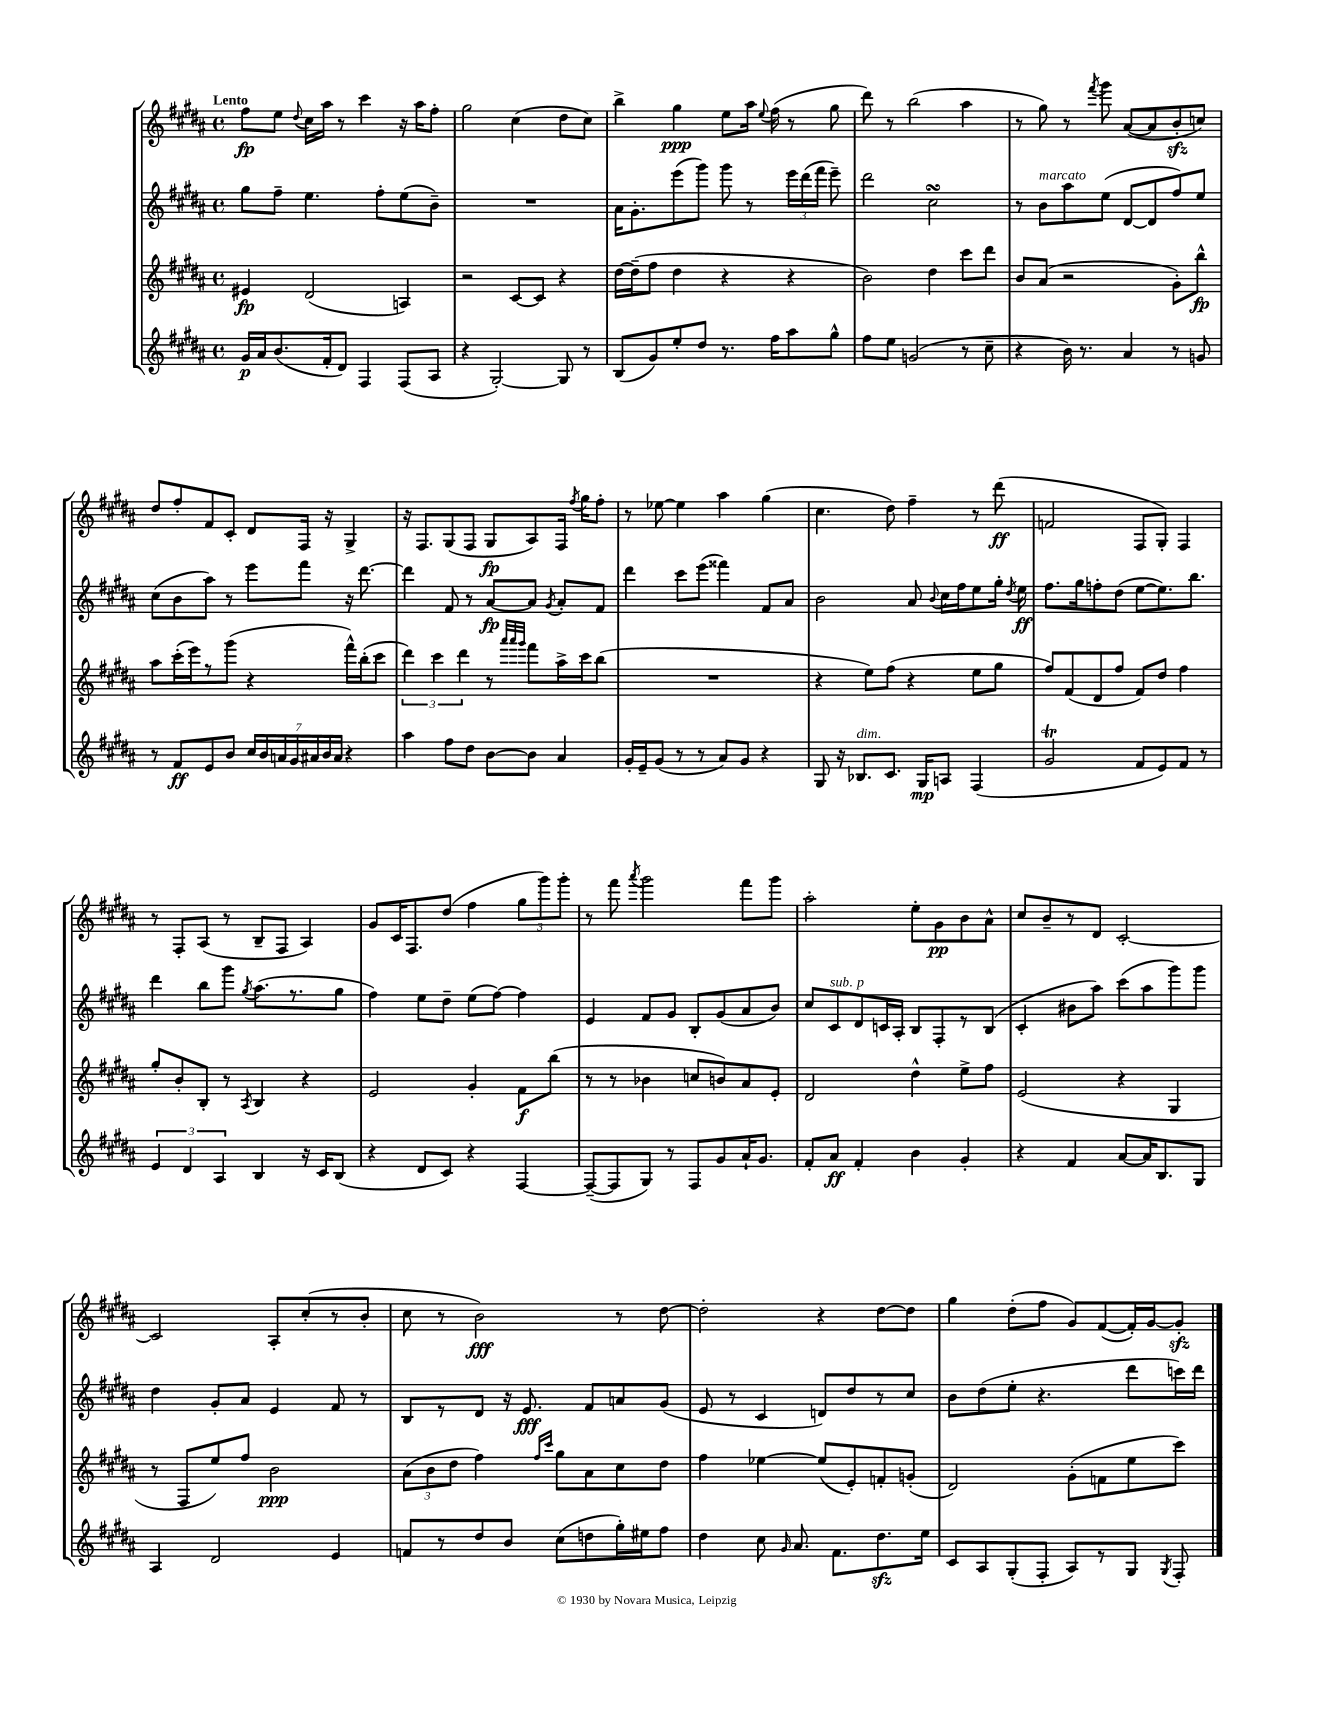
<<
\new StaffGroup <<
\new Staff = "s0" {
    \clef treble \key b \major \defaultTimeSignature \time 4/4 \tempo "Lento"
    \autoBeamOff fis''8[\fp e''8] \appoggiatura { dis''8 } cis''16[ ais''16] r8 cis'''4 r16 ais''16[ fis''8]-. |
    gis''2 cis''4( dis''8[ cis''8]) |
    b''4-> gis''4\ppp e''8[ ais''16] \appoggiatura { e''8 } fis''16( r8 gis''8 |
    dis'''8) r8 b''2( ais''4 |
    r8 gis''8) r8 \acciaccatura { fis'''8 } gis'''8 ais'8[~( ais'8 b'8-.\sfz c''8]) |
    dis''8[ fis''8-. fis'8 cis'8]-. dis'8[ fis16] r16 gis4-> |
    r16 fis8.[ gis8( fis8] gis8[\fp ais8) fis16] \acciaccatura { fis''8 } gis''16[ fis''8]-. |
    r8 ees''8~ ees''4 ais''4 gis''4( |
    cis''4. dis''8) fis''4-- r8 dis'''8\ff( |
    f'2 fis8[ gis8]-.) fis4 |
    r8 fis8[-. ais8]( r8 b8[-- fis8] ais4) |
    gis'8[ cis'16 fis8. dis''8]( fis''4 \tuplet 3/2 { gis''8[ gis'''8) gis'''8]-. } |
    r8 fis'''8 \acciaccatura { ais'''8 } gis'''2 fis'''8[ gis'''8] |
    ais''2-. e''8[-. gis'8\pp b'8 ais'8]-^ |
    cis''8[ b'8-- r8 dis'8] cis'2~-. |
    cis'2 ais8[-. cis''8-.( r8 b'8]-. |
    cis''8 r8 b'2\fff) r8 dis''8~ |
    dis''2-. r4 dis''8[~ dis''8] |
    gis''4 dis''8[-.( fis''8] gis'8[) fis'8~( fis'16-.) gis'16~ gis'8]-.\sfz \bar "|." |
}
\new Staff = "s1" {
    \clef treble \key b \major \defaultTimeSignature \time 4/4
    \autoBeamOff gis''8[ fis''8]-- e''4. fis''8[-. e''8( b'8]--) |
    R1 |
    ais'16[ gis'8.-. e'''8( gis'''8]) gis'''8 r8 \tuplet 3/2 { e'''16[ dis'''16( fis'''16] } e'''8--) |
    dis'''2 cis''2\turn |
    r8 b'8[^\markup { \italic "marcato" } ais''8 e''8]( dis'8[~ dis'8 fis''8) e''8] |
    cis''8[( b'8 ais''8]) r8 e'''8[ fis'''8] r16 dis'''8.~ |
    dis'''4 fis'8 r8 ais'8[~\fp ais'8] \acciaccatura { gis'8 } ais'8[-. fis'8] |
    dis'''4 cis'''8[ e'''8]( fisis'''4) fis'8[ ais'8] |
    b'2 ais'8 \appoggiatura { b'8 } cis''16[ fis''16 e''8 gis''16]-. \acciaccatura { dis''8 } e''16\ff |
    fis''8.[ gis''16 f''8-. dis''8]( e''8[~ e''8.) b''8.] |
    dis'''4 b''8[ gis'''8] \acciaccatura { gis''8 } ais''8.[( r8. gis''8] |
    fis''4) e''8[ dis''8]-- e''8[( fis''8]~) fis''4 |
    e'4 fis'8[ gis'8] b8[-. gis'8( ais'8 b'8]) |
    cis''8[ cis'8^\markup { \italic "sub. p" } dis'8 c'16 ais16]-. b8[ fis8-. r8 b8]( |
    cis'4-. bis'8[ ais''8]) cis'''8[( ais''8 gis'''8) gis'''8] |
    dis''4 gis'8[-. ais'8] e'4 fis'8 r8 |
    b8[ r8 dis'8] r16 e'8.\fff fis'8[ a'8 gis'8]( |
    e'8 r8 cis'4 d'8[) dis''8 r8 cis''8] |
    b'8[ dis''8( e''8]-. r4. dis'''8[ c'''16) dis'''16] \bar "|." |
}
\new Staff = "s2" {
    \clef treble \key b \major \defaultTimeSignature \time 4/4
    \autoBeamOff eis'4\fp dis'2( a4) |
    r2 cis'8[~ cis'8] r4 |
    dis''16[~ dis''16--( fis''8] dis''4 r4 r4 |
    b'2) dis''4 cis'''8[ dis'''8] |
    b'8[ ais'8]( r2 gis'8[-.) b''8]-^\fp |
    ais''8[ cis'''16-.( e'''16) r8 gis'''8]( r4 fis'''16[-^) b''16-.( cis'''8] |
    \tuplet 3/2 { dis'''4) cis'''4 dis'''4 } r8 \grace { ais'''32[ ais'''32 gis'''32] } fis'''8[ ais''16-> cis'''16 b''8]( |
    R1 |
    r4 e''8[) fis''8]( r4 e''8[ gis''8] |
    fis''8[) fis'8( dis'8 fis''8] fis'8[) dis''8] fis''4 |
    gis''8[-. b'8-. b8]-. r8 \acciaccatura { ais8 } b4 r4 |
    e'2 gis'4-. fis'8[\f b''8]( |
    r8 r8 bes'4 c''8[ b'8) ais'8 e'8]-. |
    dis'2 dis''4-^ e''8[-> fis''8] |
    e'2( r4 gis4 |
    r8 fis8[ e''8) fis''8] b'2\ppp |
    \tuplet 3/2 { ais'8[( b'8 dis''8] } fis''4) \grace { fis''16[ cis'''16] } gis''8[ ais'8 cis''8 dis''8] |
    fis''4 ees''4~ ees''8[( e'8-.) f'8-. g'8]-.( |
    dis'2) gis'8[-.( f'8 e''8 cis'''8]) \bar "|." |
}
\new Staff = "s3" {
    \clef treble \key b \major \defaultTimeSignature \time 4/4
    \autoBeamOff gis'16[\p ais'16 b'8.( fis'16-. dis'8]) fis4 fis8[( ais8] |
    r4 gis2~-.) gis8 r8 |
    b8[( gis'8) e''8-. dis''8] r8. fis''16[ ais''8 gis''8]-^ |
    fis''8[ e''8] g'2( r8 cis''8-- |
    r4 b'16) r8. ais'4 r8 g'8 |
    r8 fis'8[\ff e'8 b'8] \tuplet 7/4 { cis''16[ b'16 a'16 gis'16 ais'16 b'16 ais'16] } r4 |
    ais''4 fis''8[ dis''8] b'8[~ b'8] ais'4 |
    gis'16[-. e'16-- gis'8]( r8 r8 ais'8[) gis'8] r4 |
    gis8 r16 bes8.[^\markup { \italic "dim." } cis'8.] gis16[\mp a8] fis4( |
    gis'2\trill fis'8[ e'8) fis'8] r8 |
    \tuplet 3/2 { e'4 dis'4 ais4 } b4 r16 cis'16[ b8]( |
    r4 dis'8[ cis'8]) r4 fis4~ |
    fis8[~--( fis8 gis8]) r8 fis8[ gis'8 ais'16-! gis'8.] |
    fis'8[-. ais'8]\ff fis'4-. b'4 gis'4-. |
    r4 fis'4 ais'8[~ ais'16 b8. gis8] |
    ais4 dis'2 e'4 |
    f'8[ r8 dis''8 b'8] cis''8[( d''8 gis''16-.) eis''16 fis''8] |
    dis''4 cis''8 \grace { gis'16 } ais'8. fis'8.[ dis''8.\sfz e''16] |
    cis'8[ ais8 gis8-.( fis8]-. ais8[) r8 gis8] \acciaccatura { gis8 } fis8-. \bar "|." |
}
>>
>>
\layout { \context { \Score \remove "Bar_number_engraver" } }
